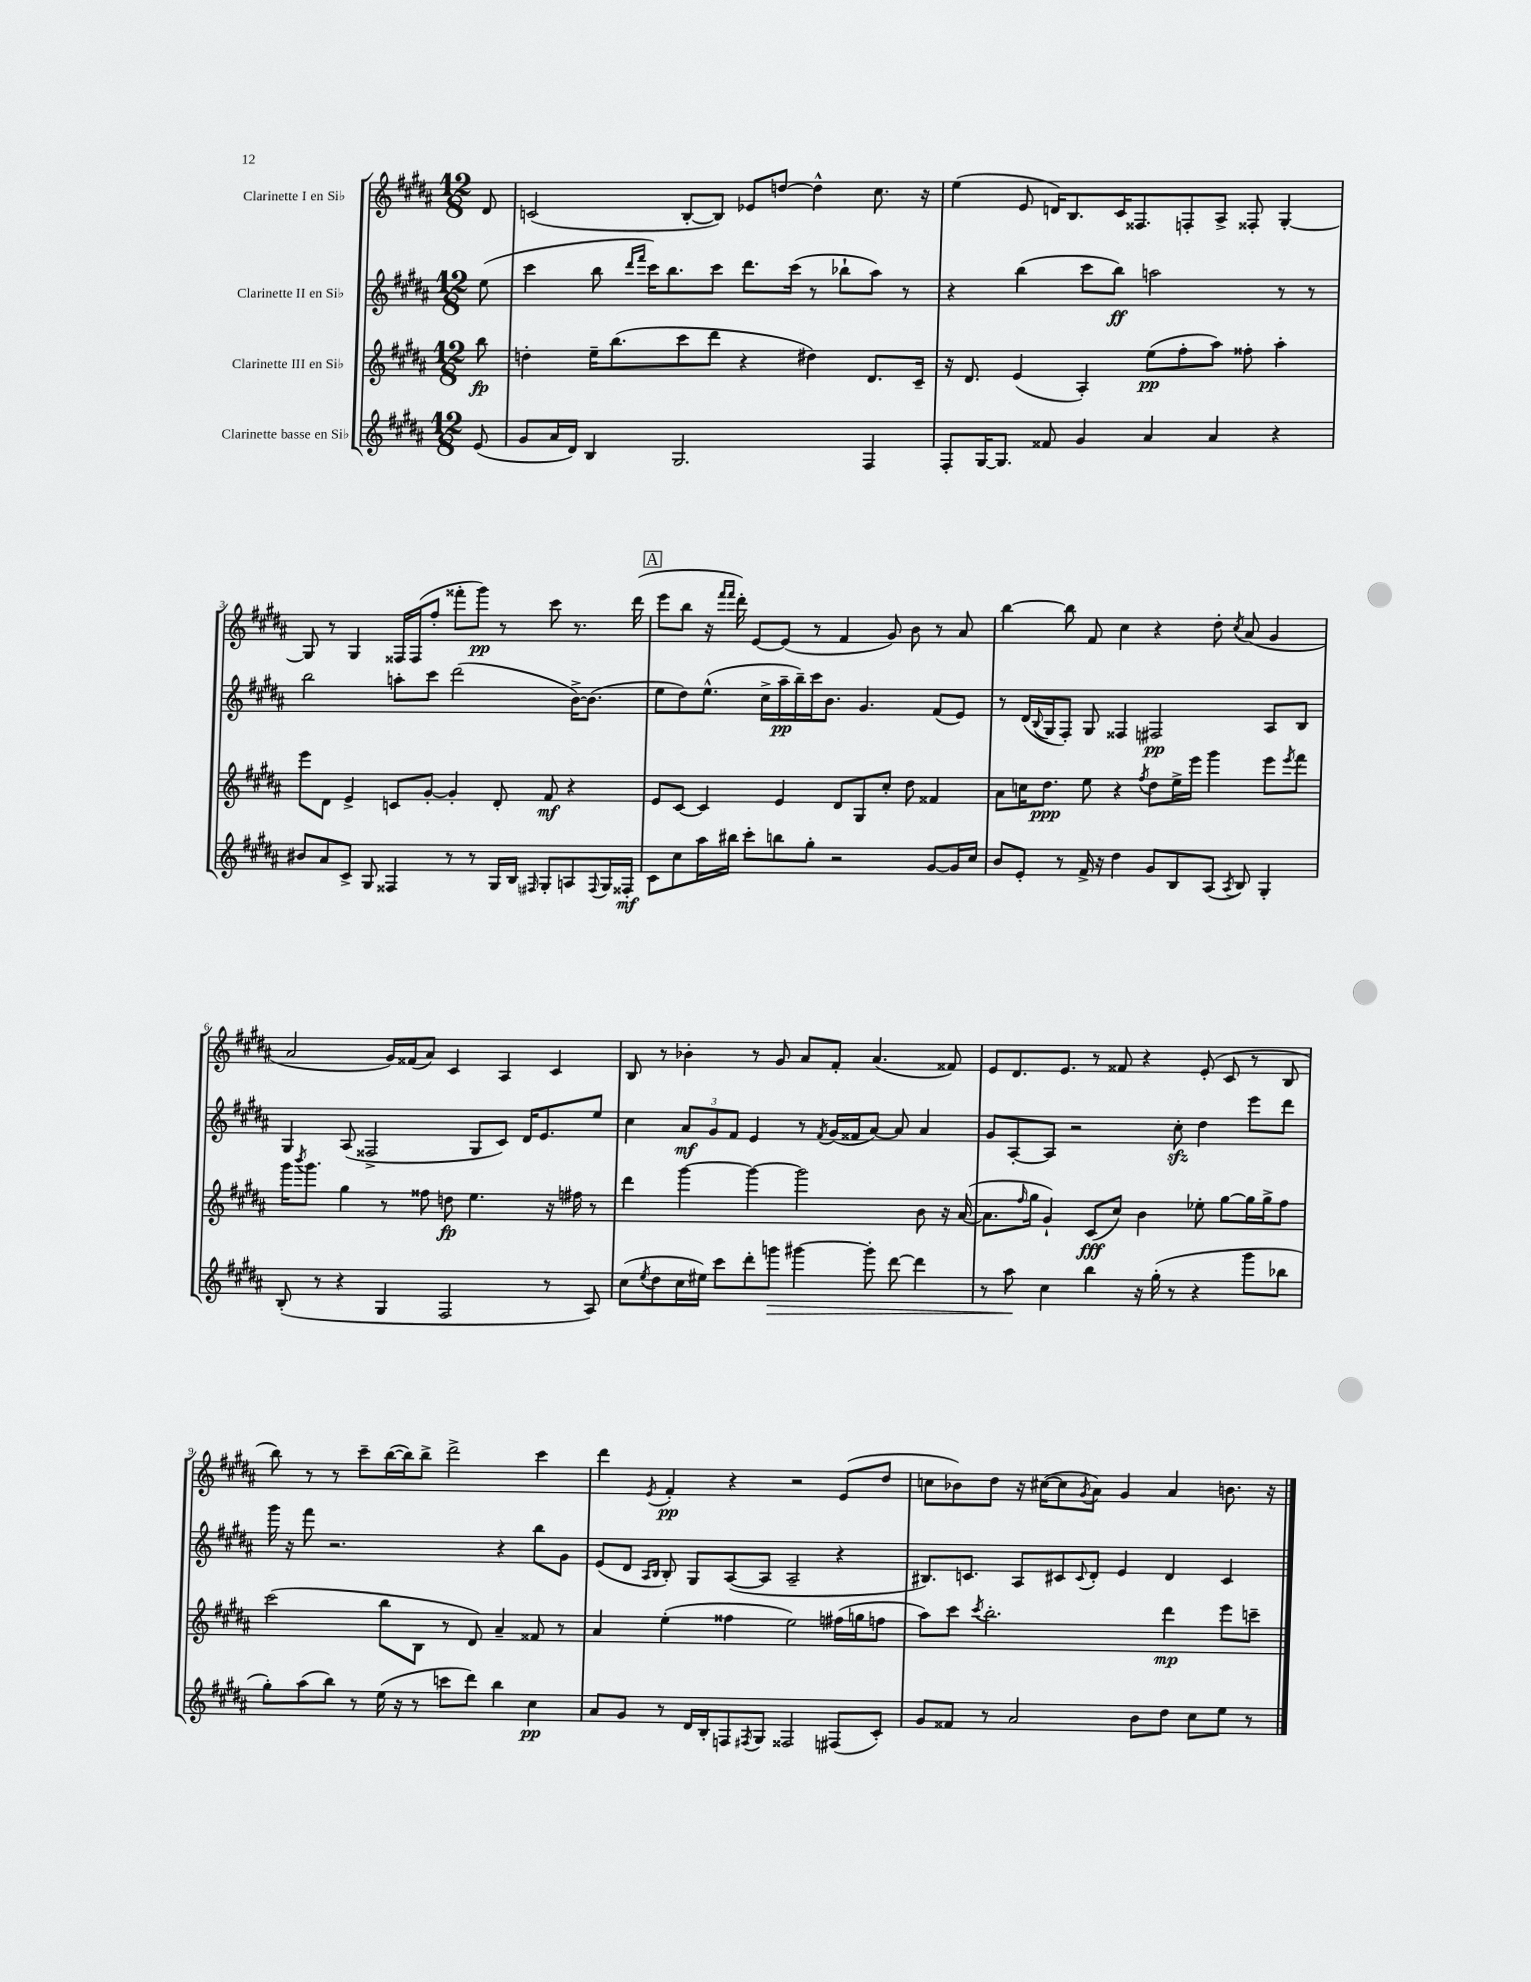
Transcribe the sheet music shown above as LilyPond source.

<<
\new StaffGroup <<
\new Staff = "s0" \with { instrumentName = "Clarinette I en Sib" } {
    \clef treble \key b \major \numericTimeSignature \time 12/8 \partial 8
    dis'8 |
    c'2( b8~-. b8) ees'8 d''8~ d''4-^ cis''8. r16 |
    e''4( e'8 d'16) b8. cis'16 fisis8. f8-. ais8-> fisis8-. gis4~-. |
    gis8 r8 gis4 fisis16 fisis16( fis''8-. fisis'''8-. gis'''8\pp) r8 cis'''8 r8. dis'''16( |
    \mark \markup { \box "A" } e'''8 b''8 r16 \grace { fis'''16 fis'''16 } dis'''16-.) e'8~ e'8( r8 fis'4 gis'8) b'8 r8 ais'8 |
    b''4~ b''8 fis'8 cis''4 r4 dis''8-. \acciaccatura { cis''8 } ais'8( gis'4 |
    ais'2 gis'16) fisis'16( ais'8) cis'4 ais4 cis'4 |
    b8 r8 bes'4-. r8 gis'8 ais'8 fis'8-. ais'4.( fisis'8) |
    e'8 dis'8. e'8. r8 fisis'8 r4 e'8-.( cis'8 r8 b8 |
    b''8) r8 r8 cis'''8-- b''16~( b''16) b''8-> dis'''2-> cis'''4 |
    dis'''4 \acciaccatura { e'8 } fis'4-.\pp r4 r2 e'8( dis''8 |
    c''8 bes'8) dis''8 r16 cis''16~( cis''8 \acciaccatura { gis'8 } ais'8) gis'4 ais'4 b'8. r16 \bar "|." |
}
\new Staff = "s1" \with { instrumentName = "Clarinette II en Sib" } {
    \clef treble \key b \major \numericTimeSignature \time 12/8 \partial 8
    e''8( |
    cis'''4 b''8 \grace { dis'''16 fis'''16 } cis'''16) b''8. cis'''8 dis'''8. cis'''16( r8 bes''8-! ais''8) r8 |
    r4 b''4( cis'''8 b''8\ff) a''2 r8 r8 |
    b''2 a''8-. cis'''8 dis'''2( b'16~->) b'8.( |
    \mark \markup { \box "A" } e''8 dis''8) e''8.-^( cis''16-> ais''16--\pp b''16--) cis'''16 b'8. gis'4. fis'8( e'8) |
    r8 dis'16( \appoggiatura { b8 } gis16 fis8-.) gis8 fisis4 fis2\pp ais8 b8 |
    gis4 ais8( fisis2-> gis8 cis'8) dis'16 e'8. e''8 |
    cis''4 \tuplet 3/2 { ais'8\mf gis'8 fis'8 } e'4 r8 \acciaccatura { fis'8 } gis'16( fisis'16 ais'8~) ais'8 ais'4 |
    gis'8 ais8~-. ais8 r2 cis''8-.\sfz dis''4 e'''8 dis'''8 |
    gis'''16 r16 fis'''8 r2. r4 b''8 gis'8 |
    e'8( dis'8 \grace { ais16 b16 } b8-.) gis8 ais8~( ais8 ais2-- r4 |
    bis8.) c'8. ais8 cis'8 \appoggiatura { cis'8 } dis'8-. e'4 dis'4 cis'4 \bar "|." |
}
\new Staff = "s2" \with { instrumentName = "Clarinette III en Sib" } {
    \clef treble \key b \major \numericTimeSignature \time 12/8 \partial 8
    b''8\fp |
    d''4-. e''16-- b''8.( cis'''8 dis'''8 r4 dis''4) dis'8. cis'16-- |
    r16 dis'8. e'4( ais4-.) e''8\pp( fis''8-. ais''8) fisis''8-. ais''4-. |
    e'''8 dis'8 e'4-> c'8 gis'8~-. gis'4-. dis'8-. fis'8\mf r4 |
    \mark \markup { \box "A" } e'8 cis'8~ cis'4 e'4 dis'8 gis8 cis''8-. dis''8 fisis'4 |
    ais'8 c''16 dis''8.\ppp e''8 r4 \acciaccatura { fis''8 } dis''8 e''16-> e'''16 gis'''4 e'''8 \acciaccatura { e'''8 } fis'''8 |
    gis'''16 \acciaccatura { b'''8 } gis'''8. gis''4 r8 fisis''8 d''8\fp e''4. r16 fis''16 r8 |
    dis'''4 gis'''4~ gis'''4~ gis'''2 b'8 r16 ais'16~( |
    ais'8. \grace { fis''16 } gis''16 gis'4-!) cis'8\fff( cis''8) b'4 ees''8-. gis''8~ gis''16 gis''16-> fis''8 |
    cis'''2( b''8 b8 r8 dis'8) ais'4-- fisis'8 r8 |
    ais'4 e''4-.( fisis''4 e''2) fis''16( g''16 f''8 |
    ais''8) cis'''8 \acciaccatura { cis'''8 } b''2.-. dis'''4\mp e'''8 c'''8-- \bar "|." |
}
\new Staff = "s3" \with { instrumentName = "Clarinette basse en Sib" } {
    \clef treble \key b \major \numericTimeSignature \time 12/8 \partial 8
    e'8( |
    gis'8 ais'16 dis'16) b4 gis2. fis4 |
    fis8-. gis16~ gis8. fisis'8 gis'4 ais'4 ais'4 r4 |
    bis'8 ais'8 cis'8-> gis8 fisis4 r8 r8 gis16 b16 \grace { fis16 } gis8-. a8 \appoggiatura { fis8 } gis16 fisis16-.\mf |
    \mark \markup { \box "A" } cis'8 cis''8 ais''16 bis''16 cis'''8-. b''8 gis''8-. r2 gis'8~ gis'16 cis''16 |
    b'8 e'8-. r8 fis'16-> r16 dis''4 gis'8 b8 ais8( \acciaccatura { ais8 } b8) gis4-. |
    b8-.( r8 r4 gis4 fis2 r8 ais8) |
    cis''8( \acciaccatura { e''8 } dis''8 cis''16 eis''16) cis'''8 dis'''8-. g'''8\> gis'''4~ gis'''8-. dis'''8~ dis'''4 |
    r8 ais''8\! cis''4 b''4 r16 gis''16-.( r8 r4 gis'''8 bes''8 |
    gis''8-.) ais''8( b''8) r8 e''16( r16 r8 c'''8 dis'''8) b''4 cis''4\pp |
    ais'8 gis'8 r8 dis'16 b16-. f8 \acciaccatura { fis8 } gis8 fisis2 fis8( cis'8-.) |
    gis'8 fisis'8 r8 ais'2 b'8 dis''8 cis''8 e''8 r8 \bar "|." |
}
>>
>>
